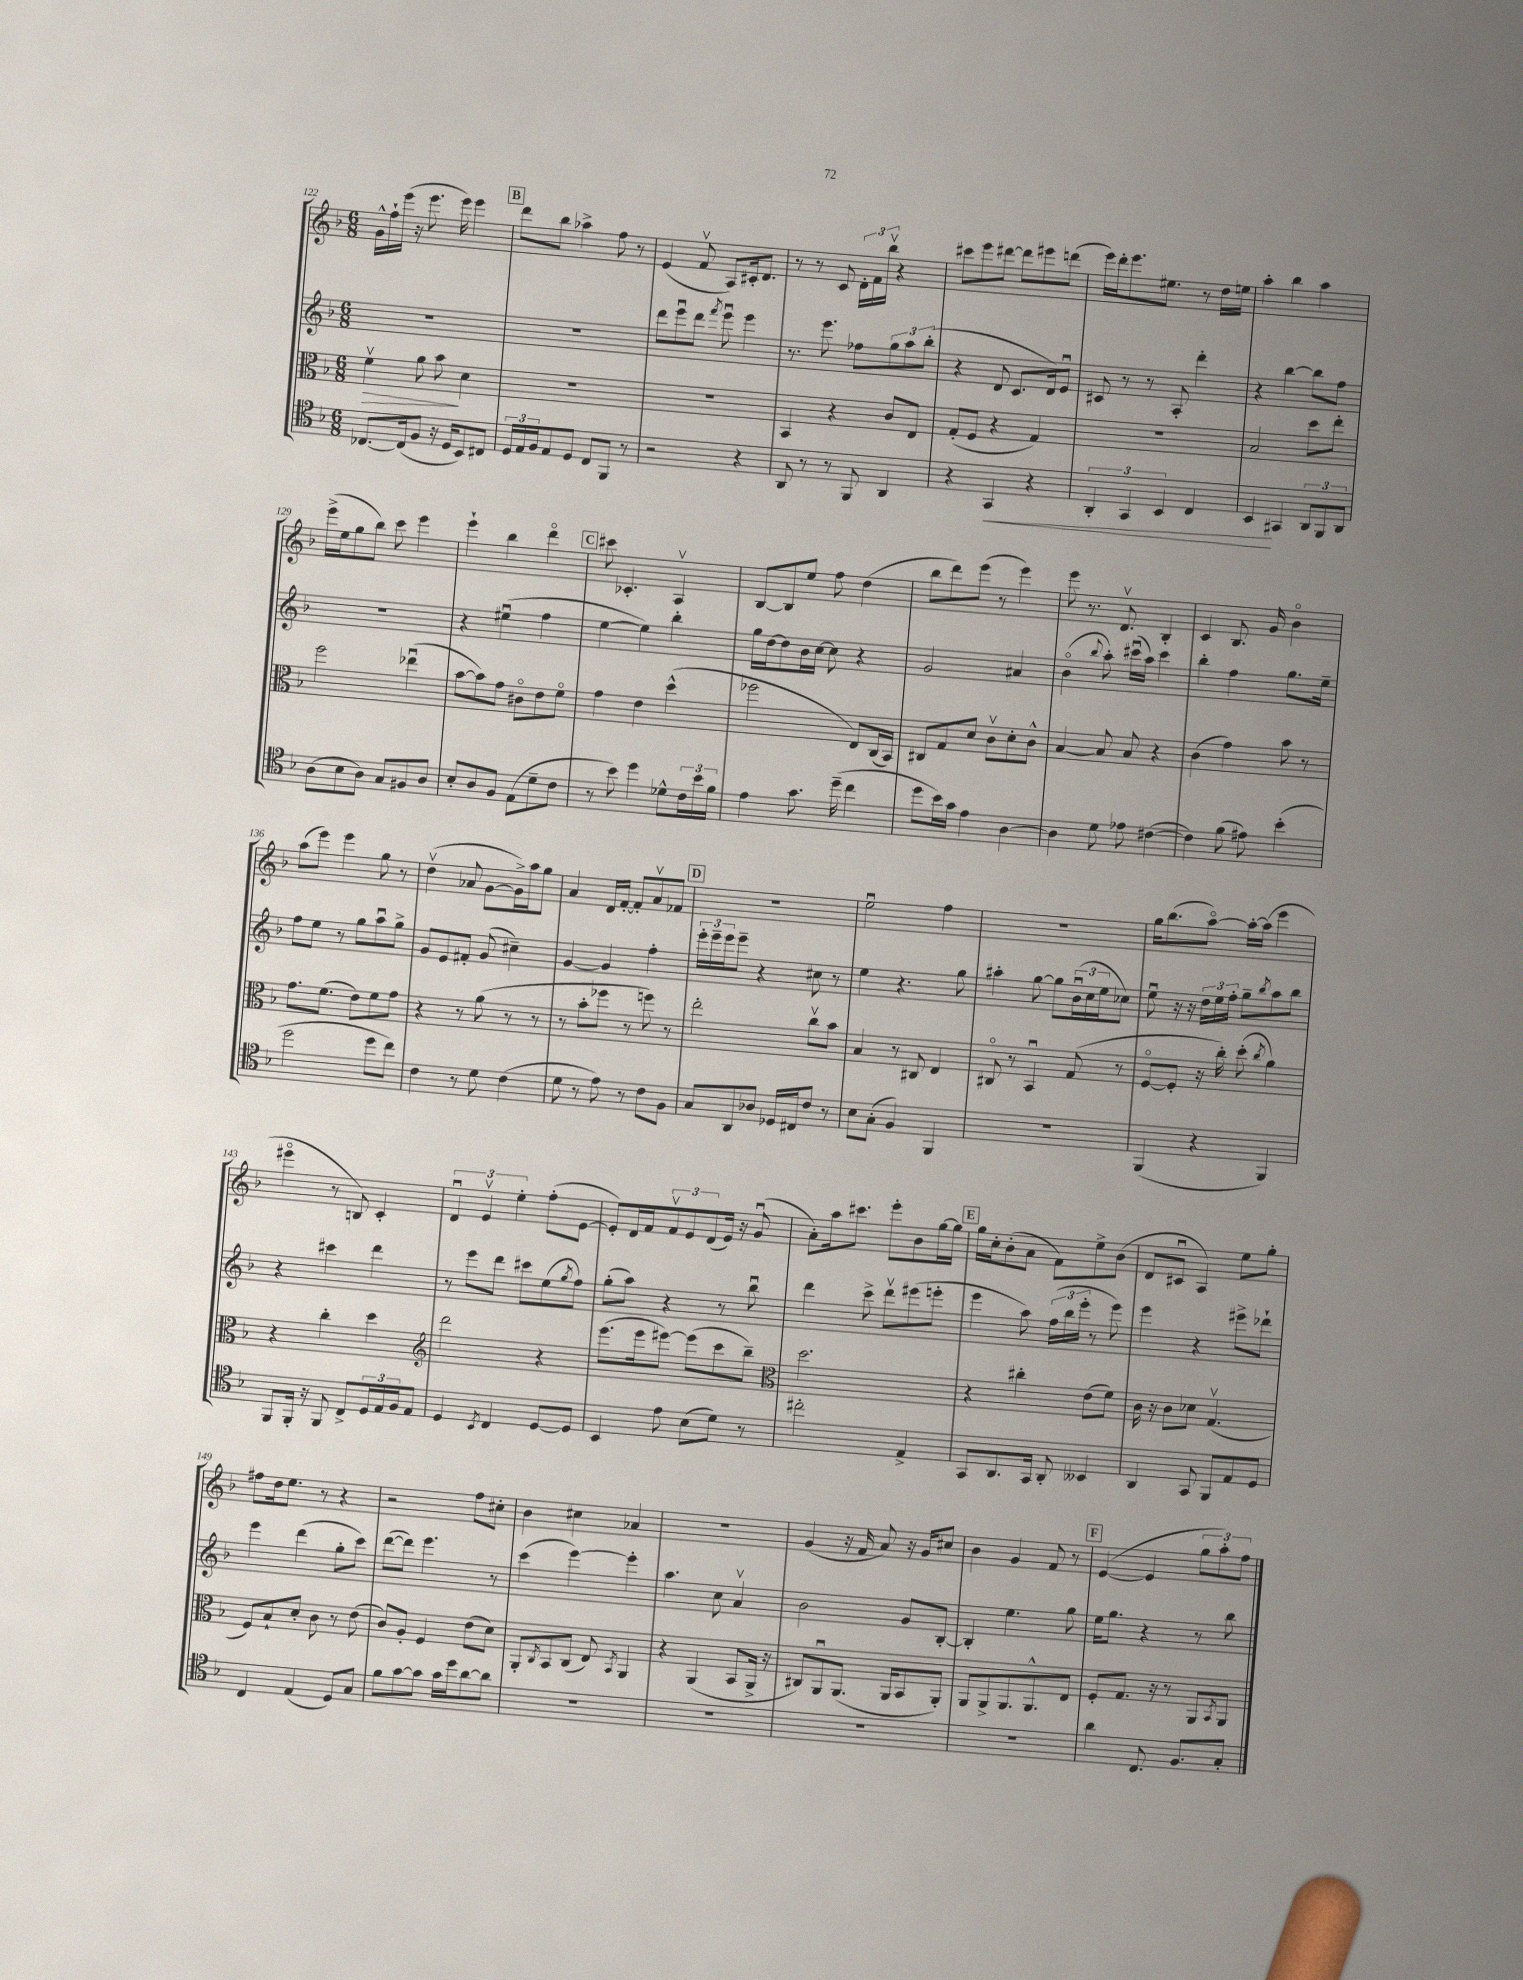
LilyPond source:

<<
\new StaffGroup <<
\new Staff = "s0" {
    \clef treble \key f \major \numericTimeSignature \time 6/8
    g'16-^ f''16-! e'''16( r16 e'''8. e'''16) e'''4 |
    \mark \markup { \box "B" } d'''8 bes''8 aes''4-> f''8 r8 |
    e'4( f'8\upbow a8) cis'16-. d'8. |
    r8 r8 c'8 \tuplet 3/2 { d'16-. f'16 bes''16\upbow } r4 |
    cis'''8 e'''8 dis'''8~ dis'''8 eis'''8 d'''8( |
    e'''16) d'''16-. e'''8. eis''8. r8 d''16 e''16 |
    a''4-. bes''4 a''4 |
    e'''16->( e''16 g''8 bes''8) c'''8 e'''4 |
    e'''4-! bes''4 d'''4\flageolet |
    \mark \markup { \box "C" } cis'''8 ces'4.-. a4\upbow |
    bes8~ bes8 e''8 f''8 d''4( |
    bes''8 d'''8) e'''8( r8 e'''4) |
    e'''8 r8. d'8.\upbow bes4-. |
    c'4 bes8. g'16 bes'4\flageolet |
    a''8( e'''8) e'''4 g''8 r8 |
    d''4\upbow( aes'8 g'8~ g'16->) a''16 g''8 |
    a'4 d'16 f'16~-. f'8-. a'8\upbow fes'8 |
    \mark \markup { \box "D" } R2. |
    e''2\downbow f''4 |
    R2. |
    g''16 bes''8.( a''8~\flageolet) a''16~-. a''16( e'''4 |
    eis'''4\flageolet r8 b8) c'4-. |
    \tuplet 3/2 { d'4\downbow e'4\upbow e''4-. } f''8-.( e'8~ |
    e'8-.) d'16 f'16 \tuplet 3/2 { f'8\upbow e'8 d'8( } e'16) r16 g'8\downbow( |
    a'8-.) a''16 cis'''8. e'''8-. bes'8 g''16~ g''16 |
    \mark \markup { \box "E" } g''16 c''16-. bes'8-.( a'8 f'8) e''8-> bes'8( |
    d'8 cis'8\downbow a4) e''8 g''8-. |
    fis''8 d''16 e''8. r8 r4 |
    r2 f''8 cis''8-. |
    bes'4 cis''4 aes'4 |
    R2. |
    g'4( r16 f'16 a'8) r16 g'16 cis''8 |
    bes'4 g'4 f'8 r8 |
    \mark \markup { \box "F" } e'4~( e'4 \tuplet 3/2 { g''8 a''8-.) f''8 } \bar "|." |
}
\new Staff = "s1" {
    \clef treble \key f \major \numericTimeSignature \time 6/8
    R2. |
    \mark \markup { \box "B" } R2. |
    d'''8 e'''8\downbow d'''8 \acciaccatura { f'''8 } e'''8\downbow e'''4 |
    r8. e'''8. fes''8 \tuplet 3/2 { g''8 a''8 bes''8-.( } |
    r4 d'8 c'8. d'16) e'8\downbow |
    cis'8 r8 r8 a8-. d'''4-. |
    r4 bes''4~ bes''8 f''8 |
    R2. |
    r4 eis''4\downbow( f''4 |
    \mark \markup { \box "C" } e''4~ e''4) bes''4-. |
    g''16 d''16~ d''8 bes'16 c''16~ c''8 r4 |
    g'2 ais'4 |
    bes'4\flageolet( \appoggiatura { bes''8 } a''8-.) cis'''16\downbow( a''16) cis'''4 |
    bes''4-. f''4 g''8. e''16-- |
    f''8 e''8 r8 g''8 a''8\downbow g''8-> |
    g'8 e'8 fis'8-. g'8( cis''4--) |
    g'4~ g'4 f''4-. |
    \mark \markup { \box "D" } \tuplet 3/2 { e'''16-. e'''16-- e'''16 } e'''8-- r4 cis''8 r8 |
    e''4 r4. g''8 |
    ais''4-. g''8~ g''8 \tuplet 3/2 { bes'16\downbow( c''16 e''16 } ces''8) |
    e''8\downbow r16 r16 \tuplet 3/2 { d''16 e''16 f''16-. } g''8-- \acciaccatura { bes''8 } a''8 bes''8 |
    r4 cis'''4 d'''4 |
    r8 e'''8 d'''8 cis'''8 e''8( \acciaccatura { g''8 } f''8) |
    g''8-.( a''8) r4 r8 bes''8\downbow |
    d'''4 c'''8-> d'''8\upbow eis'''8( e'''8-. |
    \mark \markup { \box "E" } e'''4 a''8) \tuplet 3/2 { f''16( bes''16 e'''16-. } r8 e'''8) |
    e'''4 r4 eis'''8-> des'''8-! |
    e'''4 d'''4( g''8-. c'''8) |
    d'''8~( d'''8) e'''4. r8 |
    c'''4( e'''4~) e'''4-. |
    a''4. c''8 a'4\upbow |
    bes'2 g'8 bes8~-. |
    bes4-. e''4. g''8 |
    \mark \markup { \box "F" } e''16 g''8. r4 r8 bes''8 \bar "|." |
}
\new Staff = "s2" {
    \clef alto \key f \major \numericTimeSignature \time 6/8
    f'4\upbow\> a'8 bes'8\! d'4 |
    \mark \markup { \box "B" } R2. |
    R2. |
    bes,4 r4 c'8 e8 |
    g8-.( f8 r4 g4) |
    R2. |
    bes2 d''8 e''8-. |
    f''2 ees''4\downbow( |
    bes'8~ bes'8) g'8 cis'8\flageolet e'8 f'8\flageolet |
    \mark \markup { \box "C" } g'4 e'4 d''4-^( |
    fes''2 e8) c16( bes,16) |
    cis8 g8 d'8 c'8\upbow d'8-. c'8-^ |
    bes4~ bes8 bes8 r4 |
    c'4( g'4) bes'8 r8 |
    g'8. f'8.( e'8) f'8 g'8 |
    r4 r8 a'8( r8 r8 |
    r8 bes'8-. fes''8 r8 f''8) r8 |
    \mark \markup { \box "D" } e''2-. c''8\upbow bes'8 |
    bes4 r8 cis8 e4 |
    cis8\flageolet r8 bes,4\downbow g8( r8 |
    f8~\flageolet f8-. r16 c''16-.) d''8-.( \acciaccatura { c''8 } a'4) |
    r4 c''4-. d''4 |
    \clef treble d'''2 r4 |
    e'''8.( e'''16 eis'''8~) eis'''8( c'''8 bes''8--) |
    \clef alto d''2. |
    \mark \markup { \box "E" } r4 cis''4-. e'8( f'8) |
    c'16 r16 c'8 des'8 g4.\upbow( |
    f8) bes8-! d'8-. c'8 r8 e'8( |
    c'8) a8-. f4 e'8( d'8) |
    a,8-. \acciaccatura { c8 } bes,8 c8( e8) \acciaccatura { bes,8 } a,4 |
    r4 a,4( bes,8 a,16-> r16 |
    cis8) a,8\downbow a,8.( a,16 bes,8 a,8-.) |
    a,8 a,8-> a,8. a,8.-^ e8 |
    \mark \markup { \box "F" } f8-. g8. r16 r8 a,8 \acciaccatura { bes,8 } a,8 \bar "|." |
}
\new Staff = "s3" {
    \clef tenor \key f \major \numericTimeSignature \time 6/8
    ces8.~ ces16( f8 r16 d16 bes,8) cis8 |
    \mark \markup { \box "B" } \tuplet 3/2 { d16 e16 f16 } e8 d8 c8 f,8 r8 |
    r2 r4 |
    a,8 r8 r8 f,8 a,4 |
    r4 g,4\< r4 |
    \tuplet 3/2 { a,4-. g,4 bes,4 } c4 |
    bes,4\! gis,4 \tuplet 3/2 { a,8 f,8 a,8 } |
    a8( bes8 a8) g8 fis8 a8 |
    bes8-. a8 f8 e8( d'8-- c'8 |
    \mark \markup { \box "C" } r8 bes'8) d''4 des'8-^ \tuplet 3/2 { c'16 bes'16 f'16 } |
    e'4 g'8. d''16--( c''4 |
    d''8 bes'16) g'16 e'4 a4~ |
    a4 d'8 ees'8 cis'4~( |
    cis'4) f'8( eis'8) bes'4-.( |
    d''2 d''8 c''8) |
    c'4 r8 d'8 c'4( |
    d'8 r8 e'8) r8 c'8 f8 |
    \mark \markup { \box "D" } g8 a,8 aes8 des16 cis16 c'8 r8 |
    bes8 g8-.( f4) f,4 |
    R2. |
    f,4( r4 f,4) |
    f,8 f,16-. r16 f,8 c8-> \tuplet 3/2 { d16 e16 f16 } e8 |
    d4 \acciaccatura { bes,8 } c4 d8~ d8 |
    bes,4 e'8 bes8( d'8) r8 |
    cis''2-. e4-> |
    \mark \markup { \box "E" } g,8 a,8. g,16 a,8-. beses,4 |
    a,4 g,8 f,8 e8 d8 |
    c4 e4( d8) g8 |
    f'8 g'8~ g'8 g'16 d''16 a'8~ a'8 |
    R2. |
    R2. |
    R2. |
    R2. |
    \mark \markup { \box "F" } a'4 c8. f8. g8-. \bar "|." |
}
>>
>>
\layout { \context { \Score currentBarNumber = #122 } }
